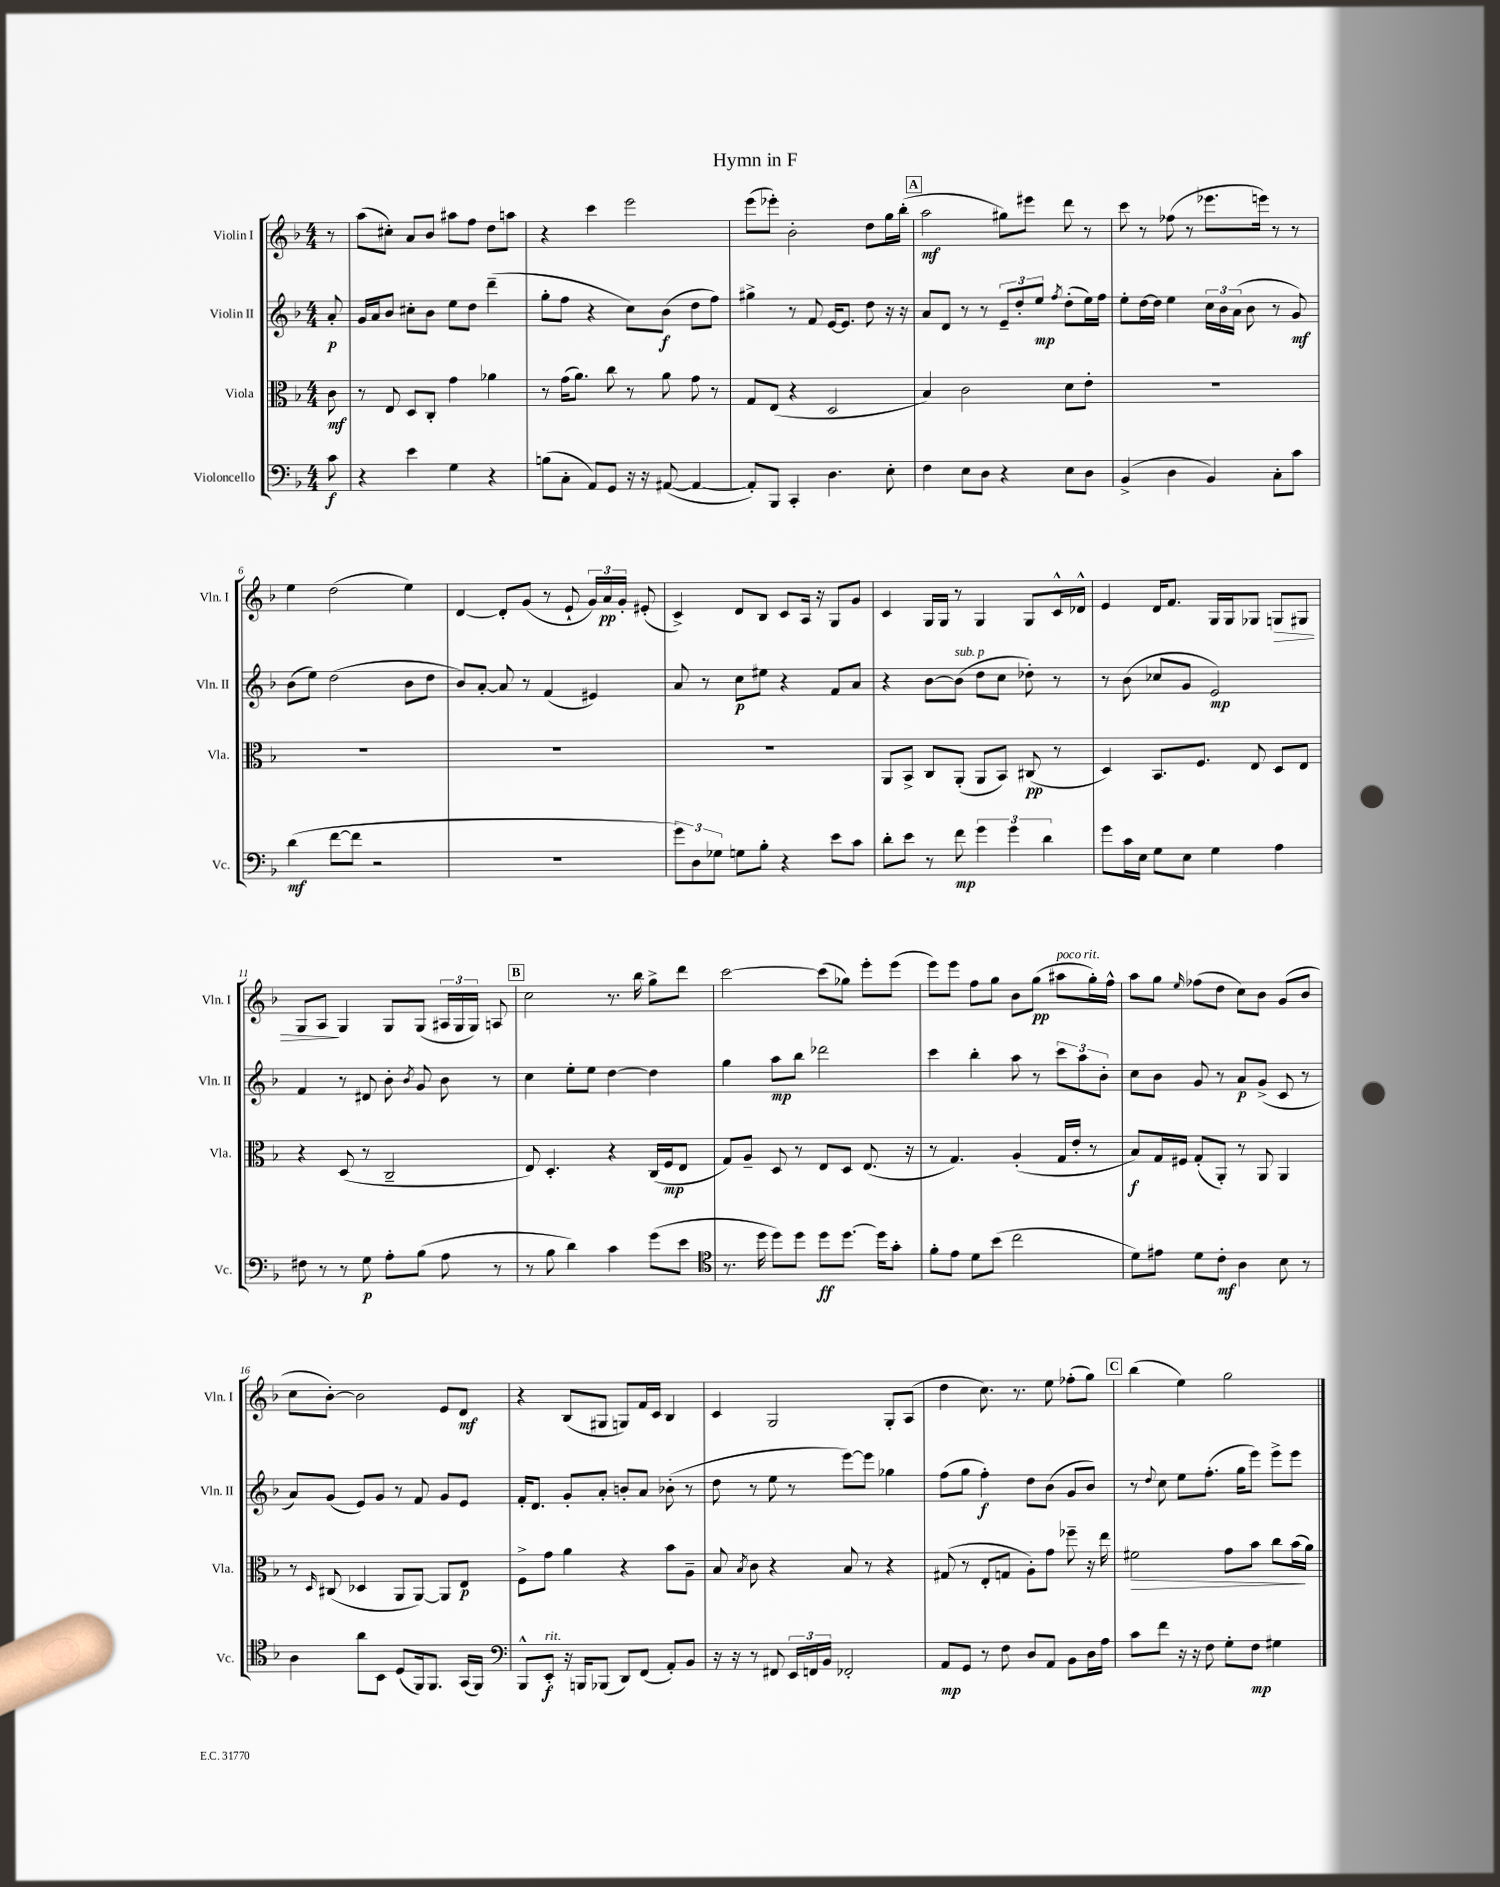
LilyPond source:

\header { title = "Hymn in F" }
<<
\new StaffGroup <<
\new Staff = "s0" \with { instrumentName = "Violin I" shortInstrumentName = "Vln. I" } {
    \clef treble \key f \major \numericTimeSignature \time 4/4 \partial 8
    \autoBeamOff r8 |
    a''8[( cis''8]-.) a'8[ bes'8] ais''8[ f''8] d''8[ a''8] |
    r4 c'''4 e'''2 |
    e'''8[( ees'''8]-.) bes'2-. d''8[ g''16 bes''16]-.( |
    \mark \markup { \box "A" } a''2\mf gis''8[) eis'''8] d'''8 r8 |
    c'''8 r8 fes''8( r8 ees'''8.[ e'''16]) r8 r8 |
    e''4 d''2( e''4) |
    d'4~ d'8[-. g'8]( r8 e'8-! \tuplet 3/2 { g'16[) a'16\pp g'16]-. } eis'8-.( |
    c'4->) d'8[ bes8] c'8[ a16] r16 g8[ g'8] |
    c'4 g16[ g16] r8 g4 g8[ c'16-^ des'16]-^ |
    e'4 d'16[ f'8.] g16[ g16 ges8] g8[\> gis8] |
    g8[ a8]\! g4 g8[ g8]( \tuplet 3/2 { ais16[ g16 g16]) } a8 |
    \mark \markup { \box "B" } c''2 r8. bes''16 g''8[-> d'''8] |
    c'''2~ c'''8[( ges''8]) e'''8[-. e'''8]( |
    e'''8[) e'''8] f''8[ g''8] bes'8[ g''8]\pp( ais''8[^\markup { \italic "poco rit." } g''16-.) f''16]-^ |
    a''8[ g''8] \grace { e''16 } fes''8[( d''8] c''8[) bes'8] g'8[( bes'8] |
    c''8[ bes'8]~-.) bes'2 e'8[ d'8]\mf |
    r4 bes8[( gis8] g8[) f'16 c'16] bes4 |
    c'4 g2 g8[-. a8]( |
    d''4 c''8.) r8. e''8 fes''8[-.( g''8]) |
    \mark \markup { \box "C" } bes''4( e''4) g''2 \bar "|." |
}
\new Staff = "s1" \with { instrumentName = "Violin II" shortInstrumentName = "Vln. II" } {
    \clef treble \key f \major \numericTimeSignature \time 4/4 \partial 8
    \autoBeamOff a'8-.\p |
    g'16[ a'16 bes'8] cis''8[-. bes'8] e''8[ d''8] d'''4--( |
    g''8[-. f''8] r4 c''8[) bes'8]\f( d''8[ f''8]) |
    gis''4-> r8 f'8 e'16[~ e'8.] d''8 r16 r16 |
    \mark \markup { \box "A" } a'8[ d'8] r8 r8 \tuplet 3/2 { e'8[-- d''8-. e''8]\mp } \acciaccatura { f''8 } d''8[-.( e''16) f''16] |
    e''8[-. d''16~ d''16] e''4 \tuplet 3/2 { c''16[ bes'16 a'16]( } bes'8 r8 g'8\mf) |
    bes'8[( e''8]) d''2( bes'8[ d''8] |
    bes'8[) a'8]~-. a'8 r8 f'4( eis'4) |
    a'8 r8 c''8[\p eis''8] r4 f'8[ a'8] |
    r4 bes'8[~ bes'8]^\markup { \italic "sub. p" }( d''8[ c''8] des''8-.) r8 |
    r8 bes'8( ces''8[ g'8] e'2\mp) |
    f'4 r8 dis'8 bes'8-. \acciaccatura { bes'8 } g'8 bes'8 r8 |
    \mark \markup { \box "B" } c''4 e''8[-. e''8] d''4~ d''4 |
    g''4 a''8[\mp bes''8] des'''2 |
    c'''4 bes''4-. a''8 r8 \tuplet 3/2 { c'''8[ a''8 bes'8]-. } |
    c''8[ bes'8] g'8 r8 a'8[\p g'8]->( c'8 r8 |
    a'8[) g'8]( e'8[) g'8] r8 f'8 g'8[ e'8] |
    f'16[-. d'8.] g'8[-. a'8]-. b'8[-. a'8] bes'8-.( r8 |
    d''8 r8 e''8 r8 e'''8[~) e'''8] ges''4 |
    f''8[( g''8] f''4-.\f) d''8[ bes'8]( g'8[ bes'8]) |
    \mark \markup { \box "C" } r8 \appoggiatura { d''8 } c''8 e''8[ f''8.]-.( g''16[ e'''8]) e'''8[-> e'''8] \bar "|." |
}
\new Staff = "s2" \with { instrumentName = "Viola" shortInstrumentName = "Vla." } {
    \clef alto \key f \major \numericTimeSignature \time 4/4 \partial 8
    \autoBeamOff c'8\mf |
    r8 e8 d8[ c8]-. g'4 aes'4 |
    r8 g'16[( a'8.]) c''8 r8 a'8 g'8 r8 |
    g8[ e8]( r4 d2 |
    \mark \markup { \box "A" } bes4) c'2 d'8[ e'8]-. |
    R1 |
    R1 |
    R1 |
    R1 |
    a,8[ bes,8]-> c8[ a,8]-.( a,8[ bes,8]) cis8\pp( r8 |
    d4) bes,8.[ f8.] e8 d8[ e8] |
    r4 d8( r8 c2-- |
    \mark \markup { \box "B" } e8) d4.-. r4 c16[( f16\mp e8] |
    g8[) a8]-- d8 r8 e8[ d8] e8.( r16 |
    r8 g4.) a4-.( g16[ e'16]-. r8 |
    bes8[\f) g16 fis16] g8[-.( a,8]-.) r8 a,8 a,4 |
    r8 \grace { d16 } cis8( des4 a,8[ a,8]~) a,8[ e8]\p |
    f8[-> g'8] a'4 r4 bes'8[ a8]-- |
    bes8 \acciaccatura { bes8 } c'8 r4 bes8 r8 r4 |
    gis8( r8 e8[-. g8] a8[-.) g'8] fes''8-- r16 e''16 |
    \mark \markup { \box "C" } fis'2\> g'8[ bes'8] c''8[ bes'16\!( a'16]) \bar "|." |
}
\new Staff = "s3" \with { instrumentName = "Violoncello" shortInstrumentName = "Vc." } {
    \clef bass \key f \major \numericTimeSignature \time 4/4 \partial 8
    \autoBeamOff c'8\f |
    r4 e'4 g4 r4 |
    b8[( c8]-. a,8[) g,8] r16 r16 ais,8~( ais,4~ |
    ais,8[-.) bes,,8] c,4-. d4. e8-. |
    \mark \markup { \box "A" } f4 e8[ d8] r4 e8[ d8] |
    bes,4->( d4 bes,4) c8[-. c'8] |
    d'4\mf( f'8[~ f'8] r2 |
    R1 |
    \tuplet 3/2 { g'8[) d8 ges8] } g8[ bes8]-. r4 e'8[ c'8] |
    d'8[-. e'8] r8 f'8\mp \tuplet 3/2 { g'4 g'4 d'4 } |
    g'8[ c'16 e16] g8[ e8] g4 a4 |
    fis8 r8 r8 g8\p a8[-. bes8]( a8 r8 |
    \mark \markup { \box "B" } r8 bes8 d'4) c'4 g'8[( e'8] |
    \clef tenor r8. d''16 d''8[) d''8] d''8[\ff d''8.]~ d''16[ g'8]-. |
    f'8[-. e'8] d'8[ bes'8]( c''2 |
    d'8[) eis'8] d'8[ c'8]-.\mf a4 bes8 r8 |
    a4 a'8[ bes,8] d8[( f,16) f,8.] g,16[( f,16]) |
    \clef bass bes,,8[-^ e,8]-.\f^\markup { \italic "rit." } r16 b,,16[ bes,,8]( d,8[) f,8]( a,8[-.) bes,8] |
    r16 r16 r8 fis,8 \tuplet 3/2 { e,16[ f,16 bes,16] } fes,2-. |
    a,8[\mp g,8] r8 f8 d8[ a,8] bes,8[ d16 a16] |
    \mark \markup { \box "C" } c'8[ f'8] r16 r16 f8 g8[-. f8]\mp gis4 \bar "|." |
}
>>
>>
